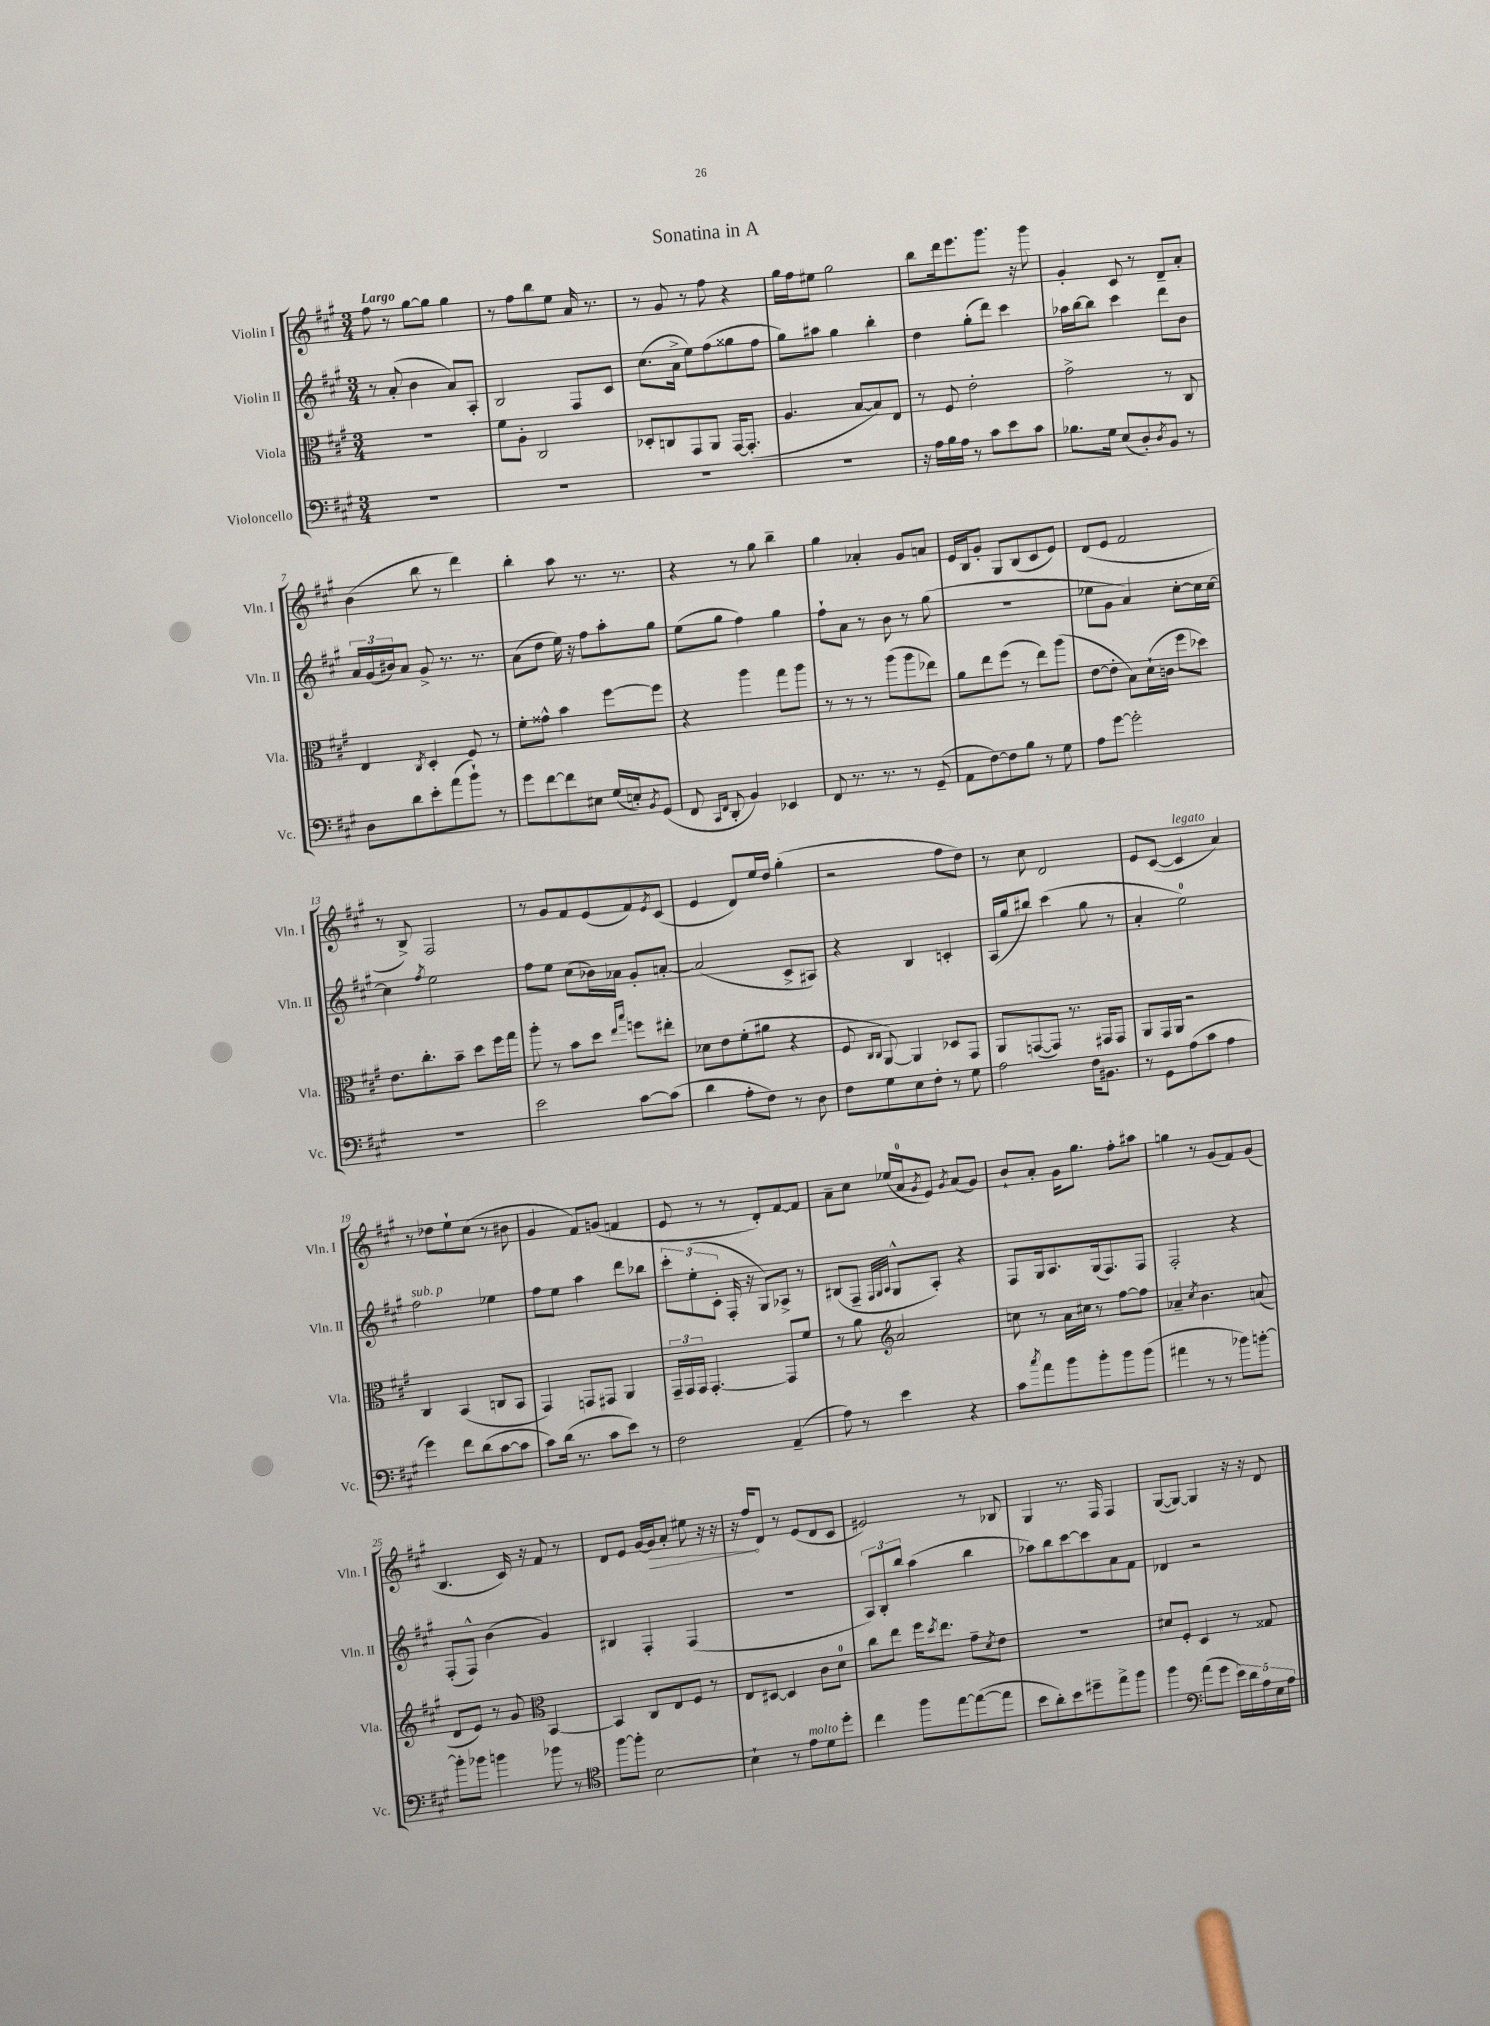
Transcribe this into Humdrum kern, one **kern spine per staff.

**kern	**kern	**kern	**kern
*staff4	*staff3	*staff2	*staff1
*clefF4	*clefC3	*clefG2	*clefG2
*k[f#c#g#]	*k[f#c#g#]	*k[f#c#g#]	*k[f#c#g#]
*M3/4	*M3/4	*M3/4	*M3/4
2.r	2.r	8r	8ff#
.	.	(8a'	8r
.	.	4b	[8gg#
.	.	.	8gg#]
.	.	8a)	4gg#
.	.	8A'	.
=	=	=	=
2.r	8f#	2B	8r
.	8A'	.	8ff#
.	2C#	.	8bb
.	.	.	8ee
.	.	8F#	16a
.	.	.	8.r
.	.	8c#	.
=	=	=	=
2.r	8D-'	(8.cc#	8r
.	8C	.	8g#
.	.	16a^	.
.	8GG#	8ee)	8r
.	8AA	(8ff#	8ff#
.	[16GG#	8gg##	4r
.	(8.GG#']	.	.
.	.	8ff#	.
=	=	=	=
2.r	4.A	8gg#)	16gg#
.	.	.	16ff#
.	.	8aa#	8ee#
.	.	4gg#	2gg#
.	[8B	.	.
.	8B])	4bb'	.
.	8E	.	.
=	=	=	=
16r	8r	4dd	8bb
16A	.	.	.
16B	8F#	.	16ddd
16A	.	.	8.eee
8r	2e'	(8gg#'	.
8c#	.	8ddd)	8.ggg#
8e	.	4ccc#	.
.	.	.	16r
8c#	.	.	8ggg#
=	=	=	=
8.B-	2g#^	16aa-	4g#'
.	.	[16bb	.
.	.	8bb]	.
16G#	.	.	.
(8E	.	4ccc#	8c#
8D')	.	.	8r
8qD	.	.	.
8BB	8r	8ddd	8d~
8r	8C#	8b	8a'
=	=	=	=
8D	4E	24a	(4b
.	.	(24g#	.
.	.	24b#)	.
8d	.	8a	.
.	8qC#	.	.
8e'	4D'	8g#^	8bb
(8a	.	8.r	8r
8b`)	8F#	.	4ddd)
.	.	8.r	.
8r	8r	.	.
=	=	=	=
8g#	8f#'	(8a	4bb'
[8f#	8g##^^	8dd	.
8f#]	4b	16ee)	8aa
.	.	16r	.
8E#	.	8ff#	8.r
(16G#	[8ff#	8aa'	.
16E')	.	.	8.r
8qBB	.	.	.
(8GG#	8ff#]	8gg#	.
=	=	=	=
8FF#	4r	(8ee	4r
16qqCC#	.	.	.
16qqFF#	.	.	.
8DD'	.	8gg#	.
4BB)	4aa	4ff#)	8r
.	.	.	8gg#
4EE-	8gg#	4gg#	4bb~
.	8aa	.	.
=	=	=	=
8FF#	8r	8ff#`	4gg#
8.r	8r	8a	.
.	8r	8r	4a-'
8.r	.	.	.
.	(8aa	8b	.
8r	8aa	8r	8g#
(8GG#~	8ee-)	(8gg#	8a
=	=	=	=
8AA	8a	2.r	16e
.	.	.	16B
[8F#)	8ee	.	8g#'
8F#]	(8ff#	.	8G#
8B	8r	.	(8B
8r	8ee)	.	8c#
8G#	(8aa	.	8e)
=	=	=	=
8A	[8e	8ee-	(8d
[8g#	8e']	8g#	8e
2g#']	8B)	4a)	2f#
.	(16d`	.	.
.	16c	.	.
.	8ff#	[8cc#'	.
.	8dd-)	16cc#]	.
.	.	[16cc#	.
=	=	=	=
2.r	8.e	4cc#]	8r
.	.	.	8B^)
.	8.cc#'	.	.
.	.	8qff#	.
.	.	2ee	2F#
.	8b~	.	.
.	8dd	.	.
.	16ff#	.	.
.	16gg#	.	.
=	=	=	=
2e	8aa'	8ff#	8r
.	8r	8ee	8g#
.	8b	(8cc#	8f#
.	8dd	16b-)	(8e
.	.	16a-	.
.	16qqee	.	.
.	16qqbb	.	.
[8c#	8ff	8g#'	8f#)
.	.	.	8qe
(8c#]	8ee#'	[8a'	(8c#
=	=	=	=
4d	8d-	(2a]	4e
.	8e	.	.
8A'	(8f#'	.	8d)
8F#)	8a#	.	16ee
.	.	.	16dd
8r	4r	8c#^	(4gg#'
8D	.	8A#)	.
=	=	=	=
8F#	8F#	4r	2r
.	16qqC#	.	.
.	16qqC#	.	.
8G#	[8AA)	.	.
8E	4AA]	4B	.
8F#'	.	.	.
8r	8D-	4c'	8ff#
8G#	8GG#	.	8dd)
=	=	=	=
2A	8AA	(16A	8r
.	.	16gg#	.
.	([8GG	8bb#)	8cc#
.	8GG])	(4ccc#	2d
.	8.r	.	.
16F#	.	8gg#	.
8.BB#	16GG#	.	.
.	8GG#	8r	.
=	=	=	=
8r	8AA	4a'	8e
8GG#	16GG#	.	([8c#
.	16AA	.	.
(8A	2r	2ee)	4c#]
8c#	.	.	.
4A	.	.	4a)
=	=	=	=
4g#)	4C#	2ff#	8r
.	.	.	8dd-
8f#	(4BB	.	8ee`
(8d	.	.	(8cc#
[8c#	8C	4ee-	8r
8c#]	8BB	.	8b#
=	=	=	=
8c#)	4GG#)	8ff#	4g#
(16d	.	8ee	.
8.r	.	.	.
.	8GG	4aa	8f#)
8c#	8GG#	.	(8g
8e)	4AA	8ddd	4f
8r	.	8bb-	.
=	=	=	=
2F#	24GG#~	12ccc#'	8e
.	24GG#	.	.
.	24GG#	(12ee'	.
.	[4.GG#'	.	8r
.	.	12c#'	.
.	.	16F#'	8r
.	.	16r	.
.	.	8G#)	8d')
(4AA~	8GG#]	8A-^	[8f#
.	8f#	8r	8f#]
=	=	=	=
8A)	8r	(8B#	8a~
8r	8a	8F#~	8cc#
*	*clefG2	*	*
.	.	32qqF#	.
.	.	32qqG#	.
.	.	32qqA	.
4e	2a	8G#^^	(16ee-
.	.	.	16a
.	.	.	8qg#
.	.	8A')	8e)
.	.	.	8qg#
4r	.	4r	(8a
.	.	.	8g#)
=	=	=	=
8c#	8cc	8F#	8b`
8qcc#	.	.	.
8a	8r	16G#	8a'
.	.	8.A	.
8b	16a	.	16g#
.	16cc#	.	8.gg#
8b'	8r	(16G#	.
.	.	8.F#)	.
8b	[8ff#	.	8ff#'
(8b	8ff#]	8F#	8aa#
=	=	=	=
4a#	4a-~	2F#'	4gg
.	8qcc#	.	.
8r	4.b	.	8r
8r	.	.	(8g#
8b-)	.	4r	8f#)
[8b'	(8a	.	(8g#
=	=	=	=
8b']	8d	(8F#'	4.B
8b-	8e)	8F#^^)	.
4b	8r	(4b	.
.	8g#	.	16c#)
.	.	.	16r
*	*clefC3	*	*
8b-	[4BB	4g#)	8f#
8r	.	.	8r
=	=	=	=
*clefC4	*	*	*
[8ff#	4BB]	4B#	8d
8ff#']	.	.	8e
[2B	8C#	4F#'	[16g#
.	.	.	16g#]
.	8E	.	8a'
.	8F#	(4F#	8ee#
.	8r	.	16r
.	.	.	16r
=	=	=	=
4B`]	8E	2.r	16r
.	.	.	16ff#
.	[8D#	.	8d
8r	4D#]	.	8r
8e	.	.	(8e
8d	8c#	.	8d
8dd'	8d	.	8c#
=	=	=	=
4cc#	8cc#	12A)	2e#)
.	.	12B'	.
.	8ee	.	.
.	.	12bb	.
8ff#	16ff#	(4aa	.
.	8qdd	.	.
.	8.ee	.	.
[8ee	.	.	.
(8ee_	8g#~	4bb	8r
.	8qd	.	.
8ee]	8e	.	8B-
=	=	=	=
8b	2.r	8aa-)	4G#
8a')	.	8bb	.
8b	.	[8ccc#	8.r
8dd#~	.	8ccc#]	.
.	.	.	16F#
8ee^	.	8a	4F#
8ff#	.	8f#	.
=	=	=	=
4ff#	8d#	4d-	([8G#
.	8F#'	.	8G#_)
*clefF4	*	*	*
(8a	4D	2r	4G#]
8g#	.	.	.
20e)	8r	.	16r
20d	.	.	.
.	.	.	16r
20A	.	.	.
.	8G##	.	8d
20E	.	.	.
20A	.	.	.
==	==	==	==
*-	*-	*-	*-
